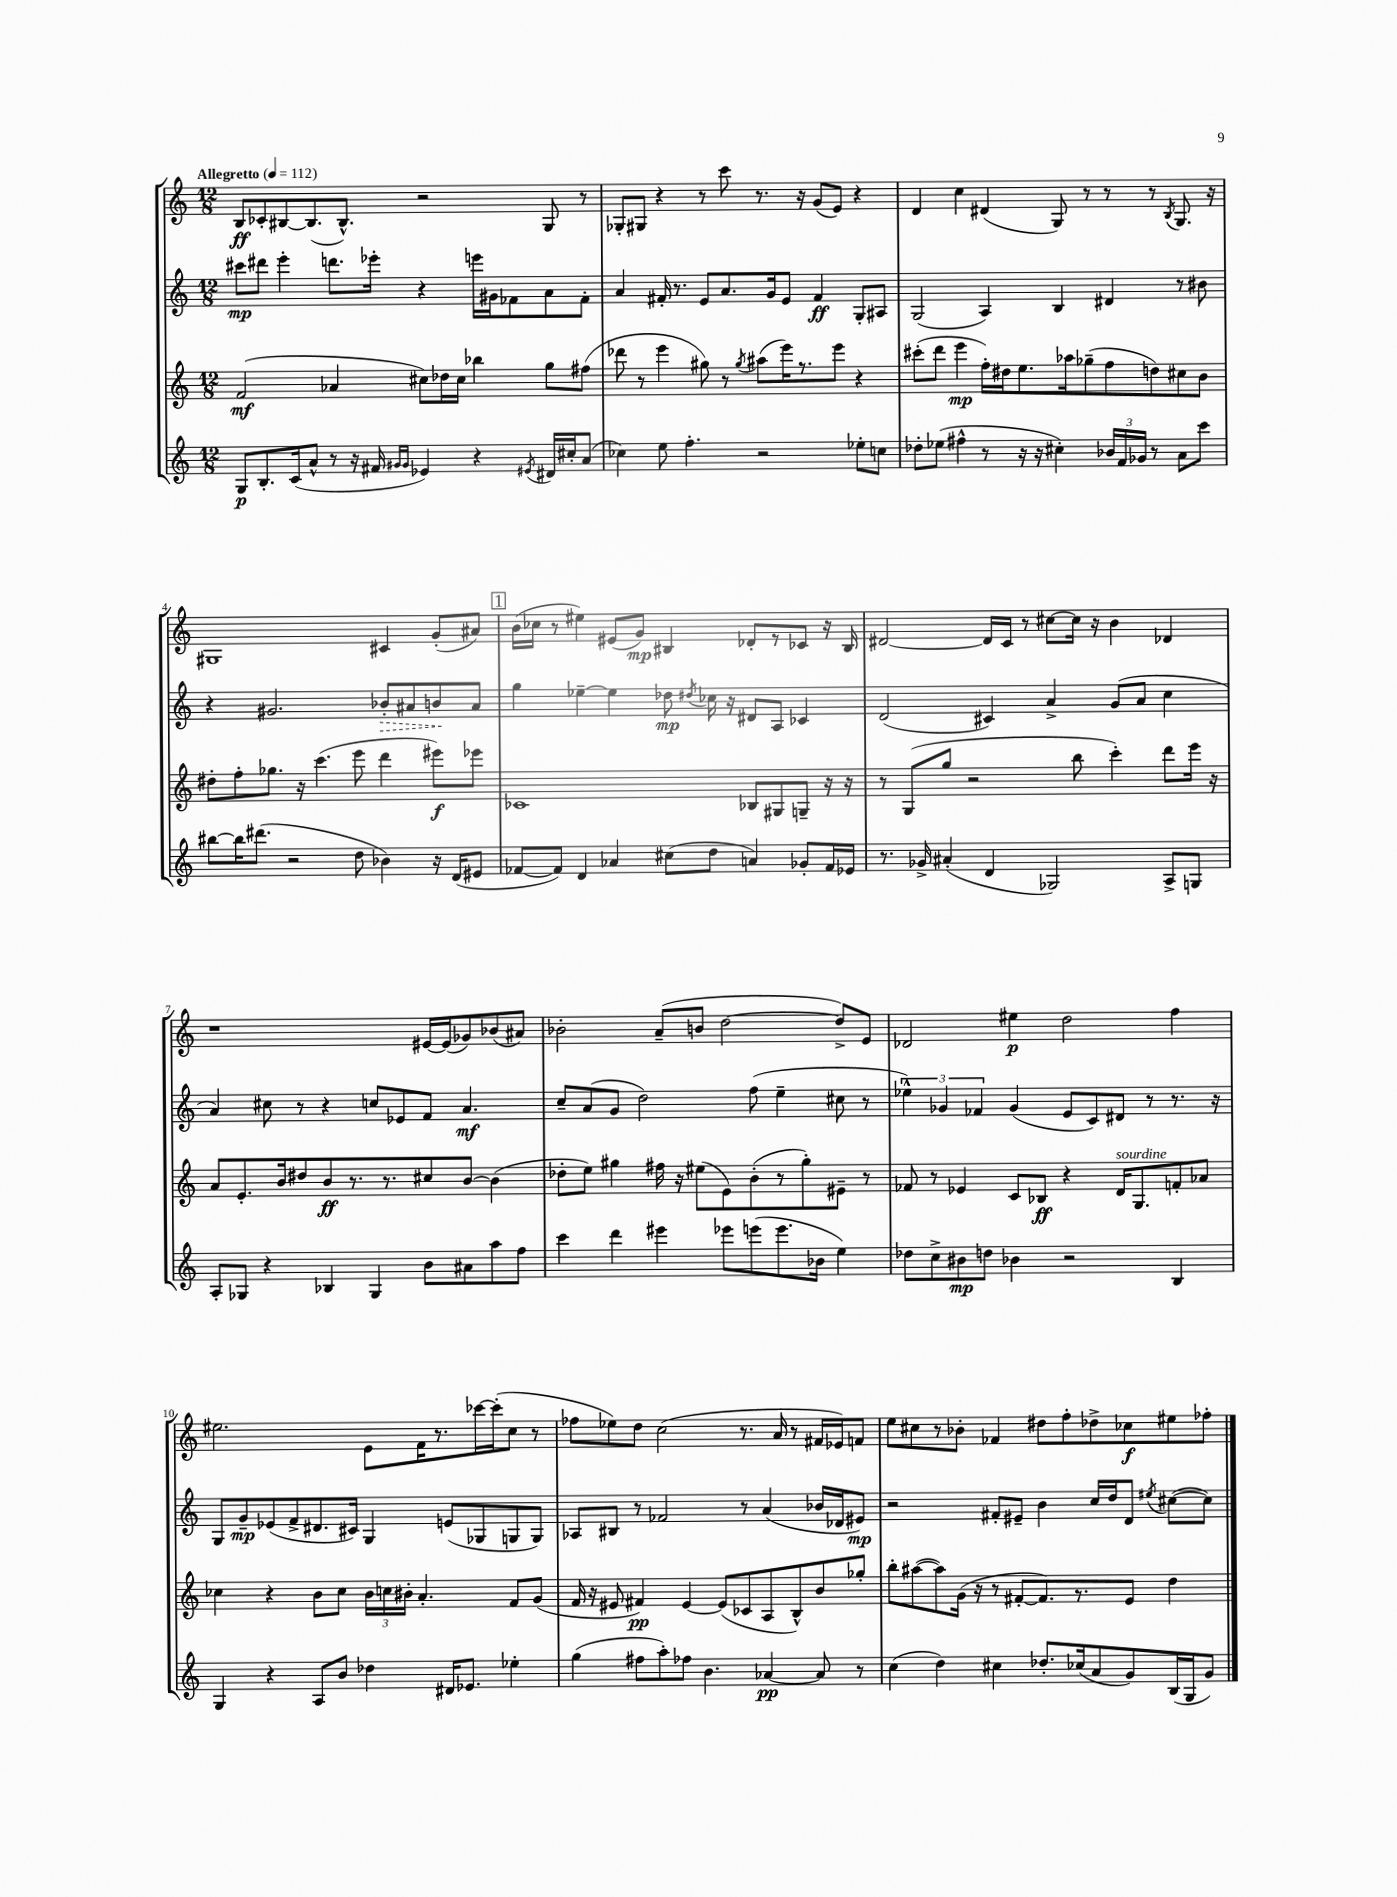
<<
\new StaffGroup <<
\new Staff = "s0" {
    \clef treble \key c \major \numericTimeSignature \time 12/8 \tempo "Allegretto" 4 = 112
    \autoBeamOff b8[\ff ces'8-. bis8~ bis8.( bis8.]-^) r2 g8 r8 |
    ges8[-. gis8] r4 r8 c'''8 r8. r16 g'8[( e'8]) r4 |
    d'4 c''4 dis'4( g8) r8 r8 r8 \acciaccatura { b8 } g8. r16 |
    gis1 cis'4 g'8[-.( ais'8]) |
    \mark \markup { \box "1" } b'16[( ces''16] r8 eis''4) eis'8[( g'8]\mp) bis4 des'8[-. r8 ces'8] r16 bis16 |
    dis'2~ dis'16[ c'16] r8 cis''8[~ cis''16] r16 b'4 des'4 |
    r1 eis'16[~ eis'16( ges'8) bes'8( ais'8]) |
    bes'2-. a'8[--( b'8] d''2~ d''8[->) e'8] |
    des'2 eis''4\p d''2 f''4 |
    eis''2. e'8[ f'16 r8. ces'''16~ ces'''16-.( c''8] r8 |
    fes''8[ ees''8) d''8] c''2( r8. a'16 r8 fis'16[ ees'16) f'8] |
    e''8[ cis''8 r8 bes'8]-. fes'4 dis''8[ f''8-. des''8-> ces''8\f eis''8 fes''8]-. \bar "|." |
}
\new Staff = "s1" {
    \clef treble \key c \major \numericTimeSignature \time 12/8
    \autoBeamOff cis'''8[\mp dis'''8] e'''4-. d'''8.[ ees'''16]-. r4 e'''16[ gis'16 fes'8 a'8 fes'8]-. |
    a'4 fis'16-. r8. e'8[ a'8. g'16 e'8] fis'4\ff g8[-. ais8] |
    g2( a4) b4 dis'4 r8 bis'8 |
    r4 gis'2. \once \override Hairpin.style = #'dashed-line bes'8[-.\> ais'8 b'8\! ais'8] |
    \mark \markup { \box "1" } g''4 ees''4~-- ees''4 des''8\mp \acciaccatura { dis''8 } ces''16 r16 dis'8[ a8] ces'4 |
    d'2( cis'4) a'4-> g'8[( a'8] c''4 |
    a'4) cis''8 r8 r4 c''8[ ees'8 f'8] a'4.\mf |
    c''8[-- a'8( g'8] d''2) f''8( e''4-- cis''8 r8 |
    \tuplet 3/2 { ees''4-^) ges'4 fes'4 } ges'4( e'8[ c'8) dis'8] r8 r8. r16 |
    g8[ g'8--\mp ees'8( f'8-> dis'8. cis'16]) g4 e'8[( ges8 g8 g8]) |
    aes8[ bis8] r8 fes'2 r8 a'4( bes'16[ des'16 eis'8]\mp) |
    r2 fis'8[-. eis'8]-- b'4 c''16[ d''16 d'8] \acciaccatura { eis''8 } cis''8[~( cis''8]) \bar "|." |
}
\new Staff = "s2" {
    \clef treble \key c \major \numericTimeSignature \time 12/8
    \autoBeamOff f'2\mf( aes'4 cis''8[) des''16 cis''16] bes''4 g''8[ fis''8]( |
    des'''8 r8 e'''4 gis''8) r8 \acciaccatura { gis''8 } ais''8[( e'''16) r8. e'''8] r4 |
    cis'''8[-.( d'''8] e'''4\mp f''16[-.) dis''16 e''8. aes''16 ges''8--( f''8 d''8) cis''8 b'8] |
    dis''8[-. f''8-. ges''8.] r16 c'''4.( e'''8 d'''4 eis'''8[\f) ees'''8] |
    \mark \markup { \box "1" } ces'1 bes8[ gis8 g8]-- r16 r16 |
    r8 g8[( g''8] r2 b''8 c'''4-.) d'''8[ e'''16] r16 |
    a'8[ e'8.-. b'16 dis''8 b'8\ff r8. r8. cis''8 b'8]~ b'4( |
    des''8[-. e''8]) gis''4 fis''16 r16 eis''8[( e'8) b'8-.( r8 gis''8-.) eis'8]-- r8 |
    fes'8 r8 ees'4 c'8[ bes8]\ff r4 d'16[^\markup { \italic "sourdine" } g8. f'8-. aes'8] |
    ces''4 r4 b'8[ ces''8] \tuplet 3/2 { b'16[ c''16 bis'16]-. } a'4.-. f'8[ g'8]( |
    f'16 r16 eis'8 fis'4\pp) eis'4~ eis'8[( ces'8 a8 b8-^) b'8 ges''8]-. |
    b''8[-. ais''8~( ais''8) g'16]( r16 r8 fis'8[~-. fis'8.) r8. e'8] d''4 \bar "|." |
}
\new Staff = "s3" {
    \clef treble \key c \major \numericTimeSignature \time 12/8
    \autoBeamOff g8[\p b8.-. c'16( a'8]-^ r8 r16 fis'16 \grace { gis'16[ gis'16] } ees'4) r4 \acciaccatura { eis'8 } dis'16[ cis''16-. a'8]( |
    ces''4) e''8 f''4.-. r2 ees''8[-. c''8] |
    des''8[-. ees''8]( fis''4-^ r8 r16 r16 cis''4-.) \tuplet 3/2 { bes'16[ f'16 ges'16] } r8 a'8[ c'''8] |
    bis''8[~ bis''16 dis'''8.]( r2 d''8 bes'4) r16 d'16[( eis'8] |
    \mark \markup { \box "1" } fes'8[~ fes'8]) d'4 aes'4 cis''8[( d''8] a'4) ges'8[-. fes'16 ees'16] |
    r8. ges'16-> ais'4-.( d'4 ges2) a8[-> g8] |
    a8[-. ges8] r4 bes4 ges4 b'8[ ais'8 a''8 f''8] |
    c'''4 d'''4 eis'''4 ees'''8[ e'''8( e'''8. bes'16] e''4) |
    des''8[ c''8-> bis'8\mp d''8] bes'4 r2 b4 |
    g4 r4 a8[ b'8] des''4 dis'16[ ees'8.] ees''4-. |
    g''4( fis''8[ a''8-.) fes''8] b'4. aes'4~\pp aes'8 r8 |
    c''4( d''4) cis''4 des''8.[-. ces''16( a'8 g'8) b16( g16 g'8]) \bar "|." |
}
>>
>>
